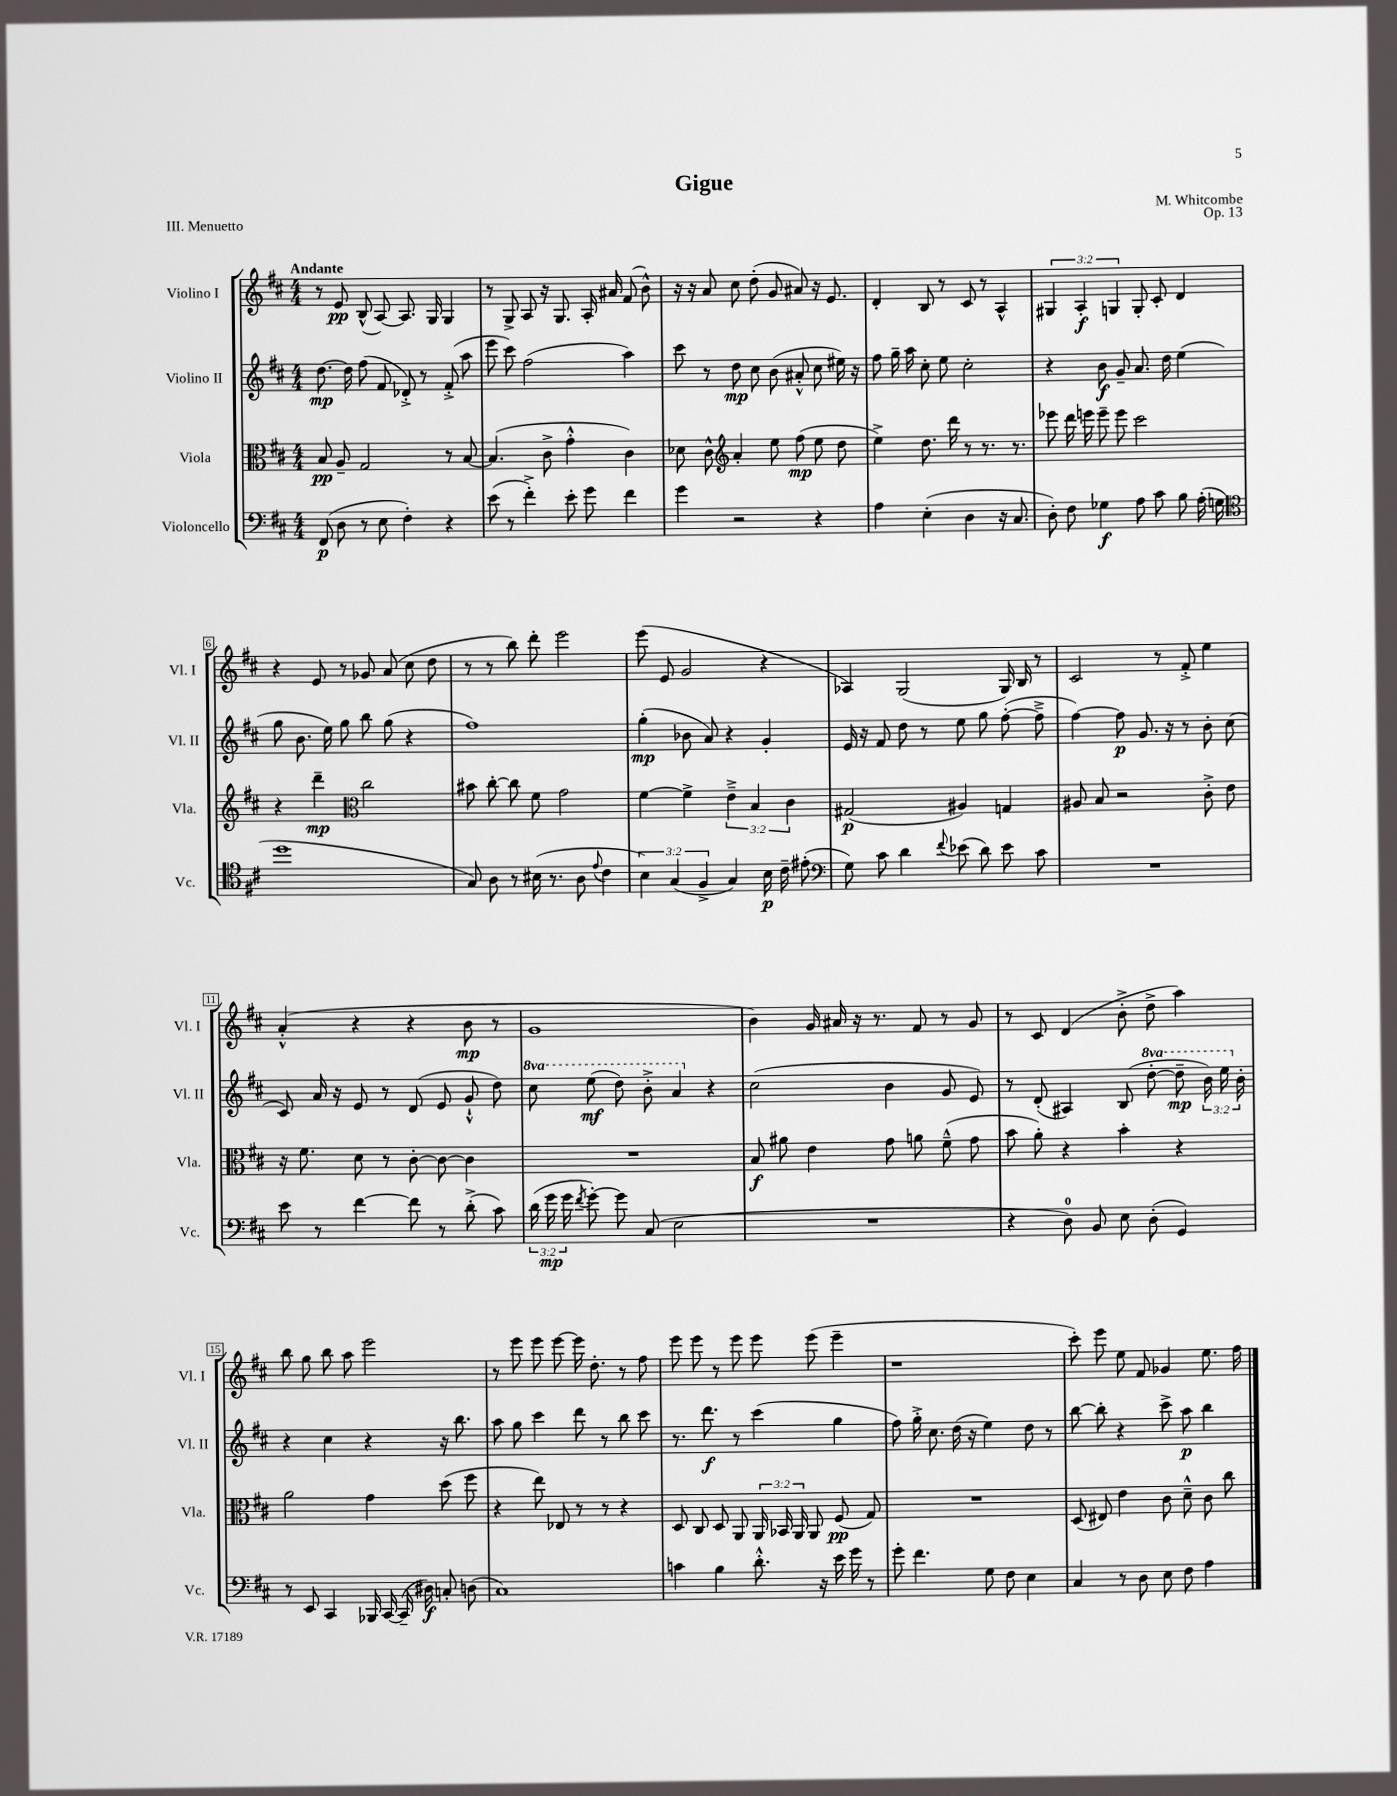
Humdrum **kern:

**kern	**kern	**kern	**kern
*staff4	*staff3	*staff2	*staff1
*clefF4	*clefC3	*clefG2	*clefG2
*k[f#c#]	*k[f#c#]	*k[f#c#]	*k[f#c#]
*M4/4	*M4/4	*M4/4	*M4/4
(8FF#	8B	[8.dd	8r
8D	8A~	.	8e
.	.	16dd]	.
8r	2G	(8ff#	(8B^^
8E	.	8f#	[8A)
4F#')	.	8d-'^)	8.A]
.	.	8r	.
.	.	.	16G
4r	8r	(8f#'^	4G
.	[8B	8aa	.
=	=	=	=
(8e	(4.B]	8eee	8r
8r	.	8ccc#)	8G^
4f#'^)	.	(2ff#	8A
.	8c#^	.	16r
.	.	.	8.G
8e'	4g'^^	.	.
8g	.	.	16A'
.	.	.	16a#
4f#	4c#)	4aa)	(8f#
.	.	.	8b^^)
=	=	=	=
4g	8d-	8ccc#	16r
.	.	.	16r
.	8c#^^	8r	8a
*	*clefG2	*	*
2r	4a'	8dd	8cc#
.	.	8cc#	(8dd'
.	8ee	(8b	8g
.	(8ff#	8a#'^^	8a#)
4r	8ee	8cc#	16r
.	.	.	8.e
.	8dd	16ee#)	.
.	.	16r	.
=	=	=	=
4A	4ee^)	8ff#	4d'
.	.	16gg~	.
.	.	16aa	.
(4E'	8.dd	8cc#'	8B
.	.	8ee	8r
.	16ddd	.	.
4D	8r	2cc#'	8c#
.	8.r	.	8r
16r	.	.	4A^^
8.C#	8.r	.	.
=	=	=	=
8D')	8eee-	4r	6G#
8F#	16ddd	.	.
.	.	.	6A'
.	16eee	.	.
4G-	8eee~	8b	.
.	.	.	6G
.	8eee	8g~	.
8A	2ccc#	8.a	8G'
8c#	.	.	8c#'
.	.	16dd	.
8B	.	(4ee	4d
(16A'	.	.	.
16G	.	.	.
=	=	=	=
*clefC4	*	*	*
1dd	4r	8gg	4r
.	.	8.b	.
.	4ddd~	.	8e
.	.	16ee)	.
.	.	8gg	8r
*	*clefC3	*	*
.	2cc#	8bb	8g-
.	.	(8gg	(8a
.	.	4r	8cc#
.	.	.	8dd
=	=	=	=
8G)	8b#	1ff#)	8r
8A	[8cc#'	.	8r
8r	8cc#]	.	8bb)
(16B#	8f#	.	8ddd'
8.r	.	.	.
.	2g	.	2eee
8A	.	.	.
8qqe	.	.	.
4c#	.	.	.
=	=	=	=
6B)	[4f#	(4gg'	(8eee
.	.	.	8e
(6G	.	.	.
.	4f#^]	8b-	2g
6F#^	.	.	.
.	.	8a)	.
4G)	6e~^	4r	.
.	6B	.	.
16B	.	4g'	4r
16c#~	.	.	.
.	6c#	.	.
(8e#'	.	.	.
=	=	=	=
*clefF4	*	*	*
8G)	(2G#	16e	4A-)
.	.	16r	.
8c#	.	8f#	.
4d	.	8dd	(2G
.	.	8r	.
8qqf#	.	.	.
(8e-	4A#)	8ee	.
8d)	.	8gg	.
8e-	4G	([8ff#'	16G)
.	.	.	16B
8c#	.	8ff#~^]	8r
=	=	=	=
1r	8A#	[4ff#)	2c#
.	8B	.	.
.	2r	8ff#]	.
.	.	8.g	.
.	.	.	8r
.	.	16r	.
.	.	8r	8f#'^
.	8c#'^	8b'	4ee
.	8e	(8cc#	.
=	=	=	=
8e	16r	8c#)	(4a'^^
.	8.f#	.	.
8r	.	16a	.
.	.	16r	.
[4f#	8d	8e	4r
.	8r	8r	.
8f#]	[8c#'	(8d	4r
8r	8c#_	8e	.
(8d'^	4c#]	8g`^^	8b
8c#)	.	8dd)	8r
=	=	=	=
(24d	1r	8ccc#	1g
24g	.	.	.
24g	.	.	.
8qf#	.	.	.
[8g')	.	(8eee	.
8g]	.	8ddd)	.
(8C#	.	8bb'^	.
2E	.	4aa	.
.	.	4r	.
=	=	=	=
1r	8B	(2cc#	4b)
.	8a#	.	.
.	4e	.	16g
.	.	.	16a#
.	.	.	16r
.	.	.	8.r
.	8g	4b	.
.	8a	.	8f#
.	(8f#~^^	8g	8r
.	8g	8e)	8g
=	=	=	=
4r	8b	8r	8r
.	8a')	(8d'	8c#
8D)	4r	4A#)	(4d
8BB	.	.	.
8E	4b'	(8B	8b'^
(8D'	.	[8ddd'	8dd^
4GG)	4r	8ddd~]	4aa)
.	.	24bb)	.
.	.	24eee	.
.	.	24b'	.
=	=	=	=
8r	2a	4r	8bb
8EE	.	.	8gg
4CC#	.	4cc#	8bb
.	.	.	8aa
16BBB-	4g	4r	2eee
[16CC#	.	.	.
(16CC#~]	.	.	.
16D#)	.	.	.
8C'	(8dd	16r	.
.	.	8.bb	.
(8D	8ff#	.	.
=	=	=	=
1C#)	4r	8aa	8r
.	.	8gg	8eee
.	8ee)	4ccc#	8eee
.	8E-	.	[8eee
.	8r	8ddd	16eee]
.	.	.	8.dd'
.	8r	8r	.
.	4r	8bb	8r
.	.	8ccc#	8ff#
=	=	=	=
4c	8D	8.r	8eee
.	8C#	.	8eee
.	.	8.ddd	.
4B	8D	.	8r
.	8AA	8r	8eee
8.d'^^	24AA	(4ccc#	8eee
.	24BB-	.	.
.	24AA	.	.
.	8AA	.	(8eee
16r	.	.	.
16e	(8F#	4gg	4eee~
16g	.	.	.
8r	8G)	.	.
=	=	=	=
8g'	1r	8ff#)	1r
4.f#	.	16gg'^	.
.	.	8.cc#	.
.	.	(16dd	.
.	.	16r	.
8G	.	4ee)	.
8F#	.	.	.
4E	.	8dd	.
.	.	8r	.
=	=	=	=
4C#	(8D	[8bb	8ccc#')
.	8E#)	8bb']	8eee
8r	4e	4r	8ee
8D	.	.	8f#
8E	8c#	8ccc#^	4g-
8F#	8d~^^	8aa	.
4A	8c#	4bb	8.ee
.	8cc#	.	.
.	.	.	16ff#
==	==	==	==
*-	*-	*-	*-
